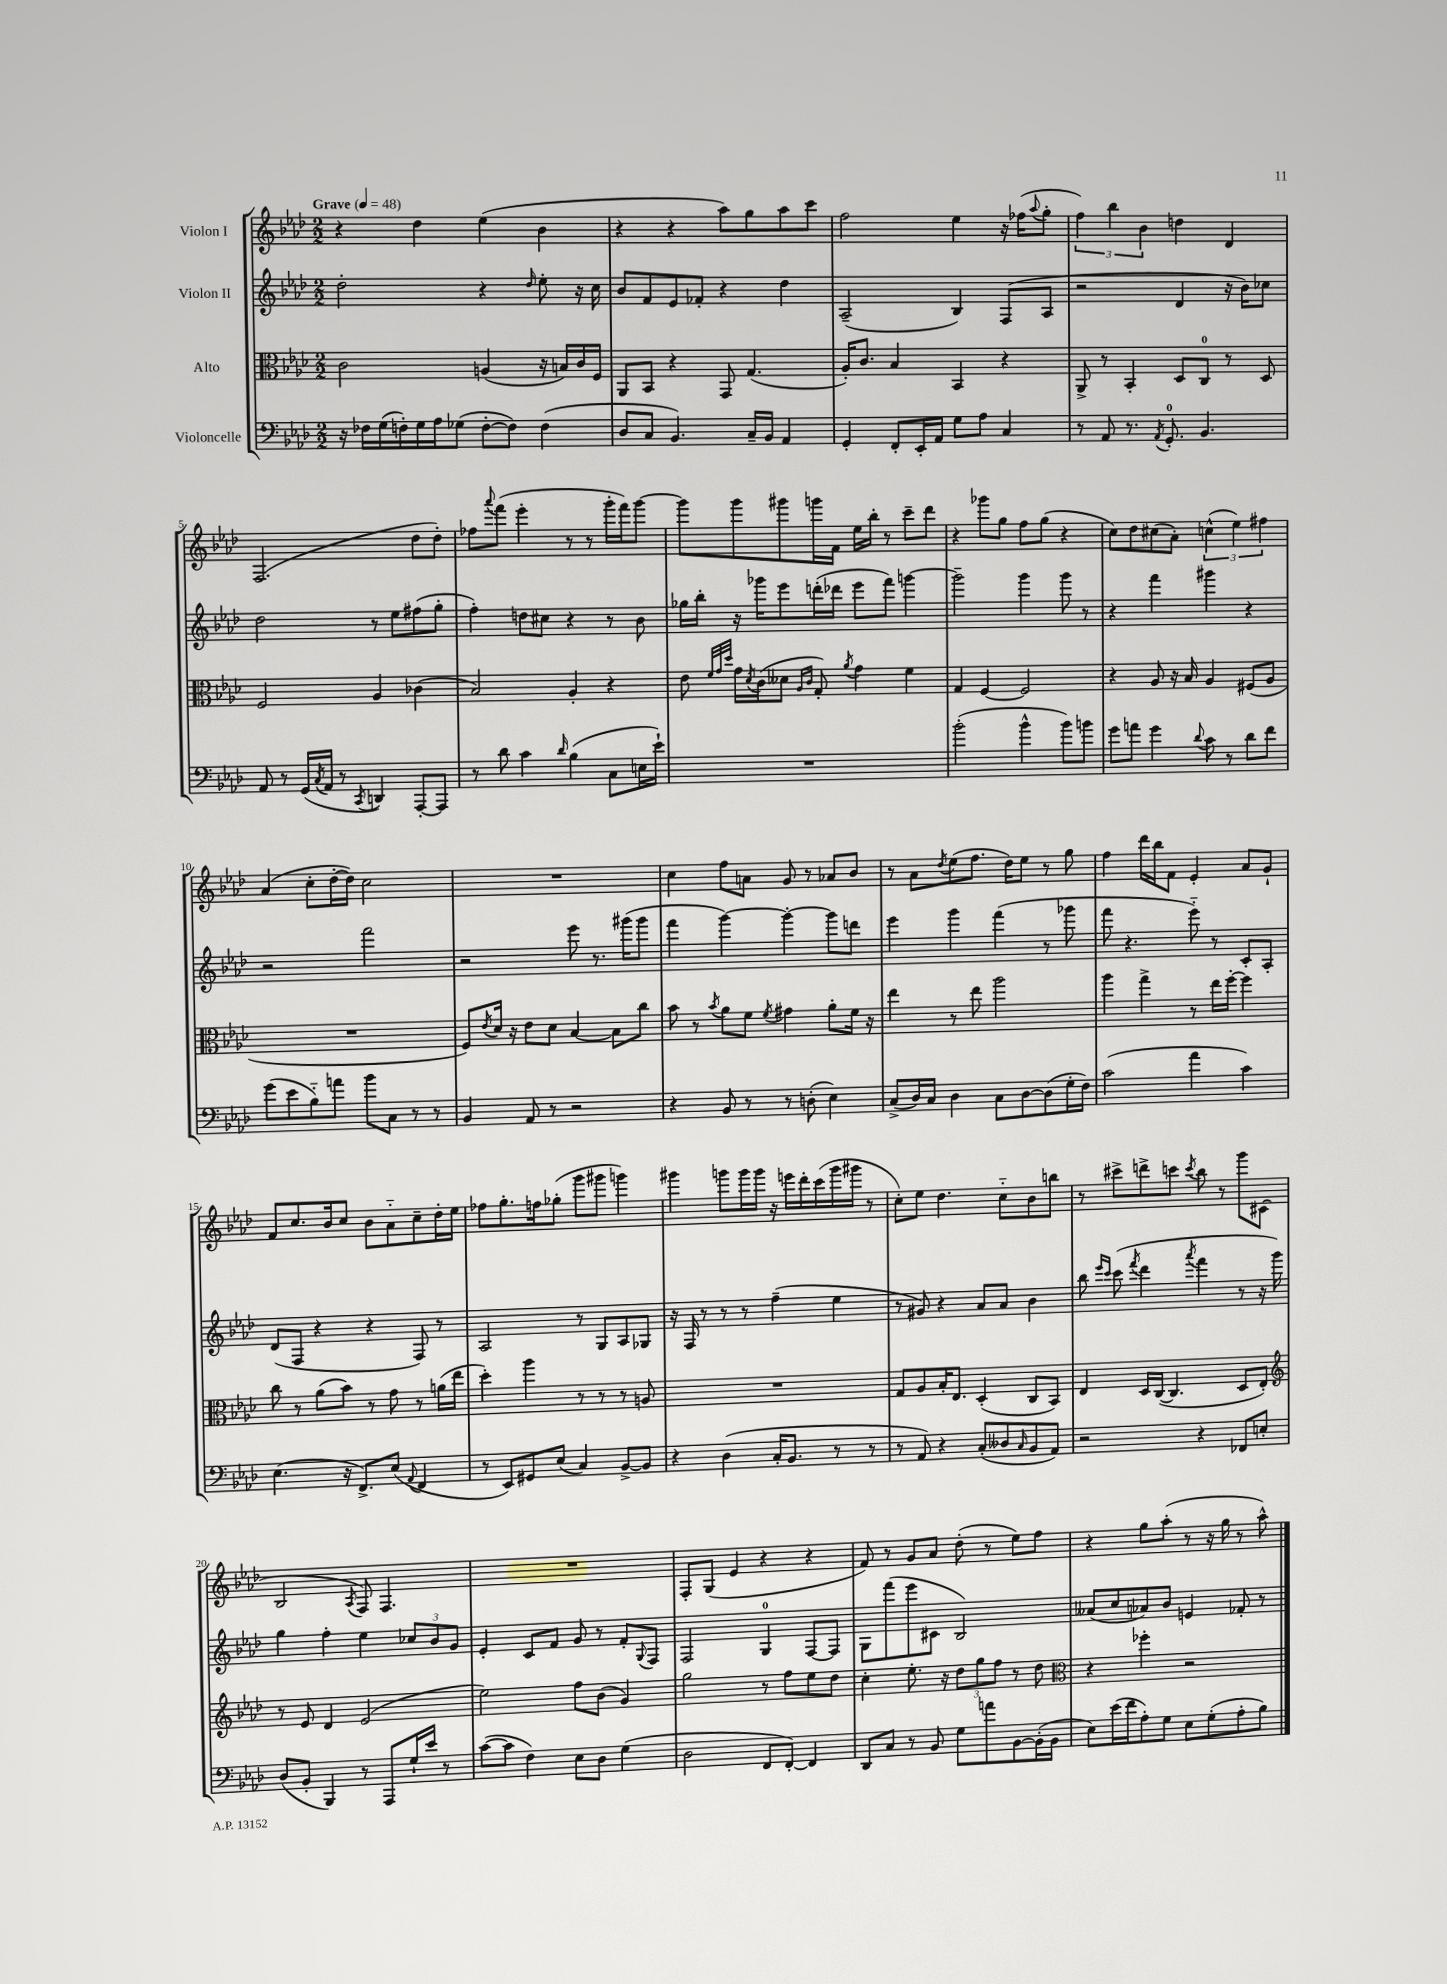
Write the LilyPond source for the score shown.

<<
\new StaffGroup <<
\new Staff = "s0" \with { instrumentName = "Violon I" } {
    \clef treble \key aes \major \numericTimeSignature \time 2/2 \tempo "Grave" 4 = 48
    r4 des''4 ees''4( bes'4 |
    r4 r4 aes''8) g''8 aes''8 c'''8 |
    f''2 ees''4 r16 fes''16( \appoggiatura { aes''8 } g''8-. |
    \tuplet 3/2 { f''4) bes''4 bes'4 } d''4 des'4 |
    f2.( des''8 des''8-.) |
    fes''8 \appoggiatura { aes'''8 } f'''8( ees'''4-. r8 r8 g'''16-. f'''16) g'''8~ |
    g'''8 g'''8 gis'''8 g'''16 f'16 ees''16 bes''16-. r8 c'''8-- des'''8 |
    r4 ges'''8 g''8 f''8 g''8( r4 |
    c''8) des''8 cis''8( aes'8-.) \tuplet 3/2 { c''4-^( ees''4) fis''4 } |
    aes'4( c''8-. des''16~-. des''16) c''2 |
    R1 |
    c''4 f''8 a'8 g'8 r8 aes'8 bes'8 |
    r8 aes'8 \acciaccatura { des''8 } ees''8( f''8. des''16) ees''8 r8 g''8 |
    f''4 des'''16 bes''16 f'8 ees'4-. aes'8 g'8-! |
    f'8 c''8. bes'16 c''8 bes'8 aes'8-_ c''8-- des''16-. ees''16 |
    fes''8 g''8.-. f''16 ges''8-.( g'''8 gis'''8 g'''4) |
    gis'''4 g'''8 g'''16 g'''16 r16 e'''16 des'''16-. c'''16( g'''16 gis'''16 r8 |
    c''8-.) ees''8 des''4. c''8-_ bes'8 b''8 |
    r8 cis'''8-> d'''8-> c'''8 \acciaccatura { c'''8 } bes''8 r8 g'''8 cis'8( |
    bes2 \acciaccatura { aes8 } f8) f4. |
    R1 |
    f8-. g8( ees'4 r4 r4 |
    f'8) r8 g'8 aes'8 des''8-.( r8 ees''8) f''8 |
    r4 g''8 aes''8-.( r8 r16 g''16 r8 aes''8-^) \bar "|." |
}
\new Staff = "s1" \with { instrumentName = "Violon II" } {
    \clef treble \key aes \major \numericTimeSignature \time 2/2
    des''2-. r4 \grace { des''16 } ees''8-. r16 c''16 |
    bes'8 f'8 ees'8 fes'8-. r4 des''4 |
    aes2--( bes4) f8( aes8 |
    r2 des'4 r16 bes'16) ces''8 |
    des''2 r8 ees''8 fis''8( g''8-. |
    f''4-.) d''8 cis''8 r4 r8 bes'8 |
    ges''16 bes''16-. r16 ges'''16 ees'''8 d'''16-.( des'''16 ees'''8 f'''8) g'''4~ |
    g'''2-- g'''4 g'''8 r8 |
    r4 f'''4 gis'''4 r4 |
    r2 f'''2 |
    r2 ees'''8 r8. gis'''16( gis'''8 |
    f'''4 g'''4~) g'''4~-. g'''8 d'''8 |
    ees'''4 g'''4 f'''4( r8 ges'''8 |
    f'''8 r4. ees'''8-_) r8 c'8-. aes8-. |
    des'8( f8 r4 r4 f8) r8 |
    aes2 r8 g8 aes8 ges8 |
    r16 f16 r8 r8 r8 f''4--( ees''4 |
    r8 gis'8) r4 aes'8 aes'8 bes'4 |
    bes''8 \grace { ees'''16 c'''16 } c'''8( \acciaccatura { f'''8 } des'''4 \acciaccatura { aes'''8 } f'''4 r8 r16 g'''16) |
    g''4 f''4-. ees''4 \tuplet 3/2 { ces''8 bes'8 g'8 } |
    ees'4-. c'8 f'8 g'8 r8 f'8-. \appoggiatura { g8 } f8 |
    f2 g4-0 f8~ f8 |
    g8 f'''8( ees'''8 cis'8 bes2) |
    aeses'8( c''8 aes'8) bes'8 e'4 fes'8-. r8 \bar "|." |
}
\new Staff = "s2" \with { instrumentName = "Alto" } {
    \clef alto \key aes \major \numericTimeSignature \time 2/2
    c'2 a4( r16 b16) c'16 f16 |
    aes,8 bes,8 r4 g,8 g4.( |
    aes16-.) c'8. bes4 bes,4 r4 |
    aes,8-> r8 bes,4-. des8 c8-0 r8 des8 |
    f2 aes4 ces'4( |
    bes2) aes4-. r4 |
    ees'8 \grace { f'32 g'32 des''32 } g'16 \acciaccatura { des'8 } c'16( deses'8 \grace { aes16 c'16 } g8-.) \acciaccatura { aes'8 } g'4 f'4 |
    g4 f4~ f2 |
    r4 aes8 r16 bes16 aes4 fis8( aes8 |
    R1 |
    f8) \acciaccatura { ees'8 } des'16 r16 ees'8 des'8 bes4~ bes8 c''8 |
    bes'8 r8 \acciaccatura { bes'8 } aes'8 f'8 \acciaccatura { f'8 } gis'4 aes'8-. f'16 r16 |
    ees''4 r8 ees''8 aes''2 |
    aes''4 g''4-> r8 ees''16 f''16~-. f''4 |
    c''8 r8 aes'8( bes'8) r8 g'8 r8 a'16( ees''16 |
    des''4-.) aes''4 r8 r8 r8 a8 |
    R1 |
    g8 aes8 bes16-. ees8. des4-.( c8 bes,8) |
    ees4 des16 c16~( c4. des8 ees8-.) |
    \clef treble r8 ees'8 des'4 ees'2( |
    ees''2) f''8 bes'8( g'4) |
    g''2 r8 f''8 ees''8 des''8 |
    c''4-. ees''8.-. r16 \tuplet 3/2 { des''8 g''8 f''8 } r8 des''8 |
    \clef alto r4 fes''4-. r2 \bar "|." |
}
\new Staff = "s3" \with { instrumentName = "Violoncelle" } {
    \clef bass \key aes \major \numericTimeSignature \time 2/2
    r16 fes16 g16( f16-.) g16 aes16 ges8( f8~-. f8) f4( |
    des8 c8 bes,4.) c16-- bes,16 aes,4 |
    g,4-. f,8-. ees,16-. aes,16 g8 aes8 c4 |
    r8 aes,8 r8. \acciaccatura { aes,8 } g,8.-0-. bes,4. |
    aes,8 r8 g,16( \acciaccatura { c8 } aes,16 r8 \acciaccatura { c,8 } d,4) aes,,8~-. aes,,8 |
    r8 des'8 c'4 \grace { des'16 } bes4( c8 e16 ees'16-!) |
    R1 |
    bes'2-.( bes'4-^ bes'8) b'8 |
    g'8 a'8 g'4 \appoggiatura { des'8 } c'8 r8 des'8 f'8 |
    g'8( ees'8 bes8-_) a'8 bes'8 c8 r8 r8 |
    bes,4 aes,8 r8 r2 |
    r4 bes,8 r8 r8 d8-.( ees4) |
    c8->( des16) c16 des4 c8 des8~ des8( g16-. f16) |
    c'2( aes'4 c'4) |
    ees4.( r16 f,8.->) ees8( \appoggiatura { aes,8 } f,4 |
    r8 ees,8) gis,8 ees8( c4) bes,8~-> bes,8 |
    r4 des4( c16-. bes,8. r8 r8 |
    r8 aes,8) r4 c8-.( deses8 \grace { c16 } bes,8 aes,8) |
    r2 r4 fes,8 e8-. |
    des8( bes,8-. bes,,4) r8 aes,,8 g16-! ees'16 r8 |
    c'8~( c'8 f4) ees8 des8 g4( |
    des2 f,8 f,8~-.) f,4 |
    des,8 c8 r8 bes,8 g8 a'8 bes,8~ bes,16-.( bes,16 |
    ees8) ees'16( f'16 aes8-.) g8 ees8 g8-.( aes8-. bes8) \bar "|." |
}
>>
>>
